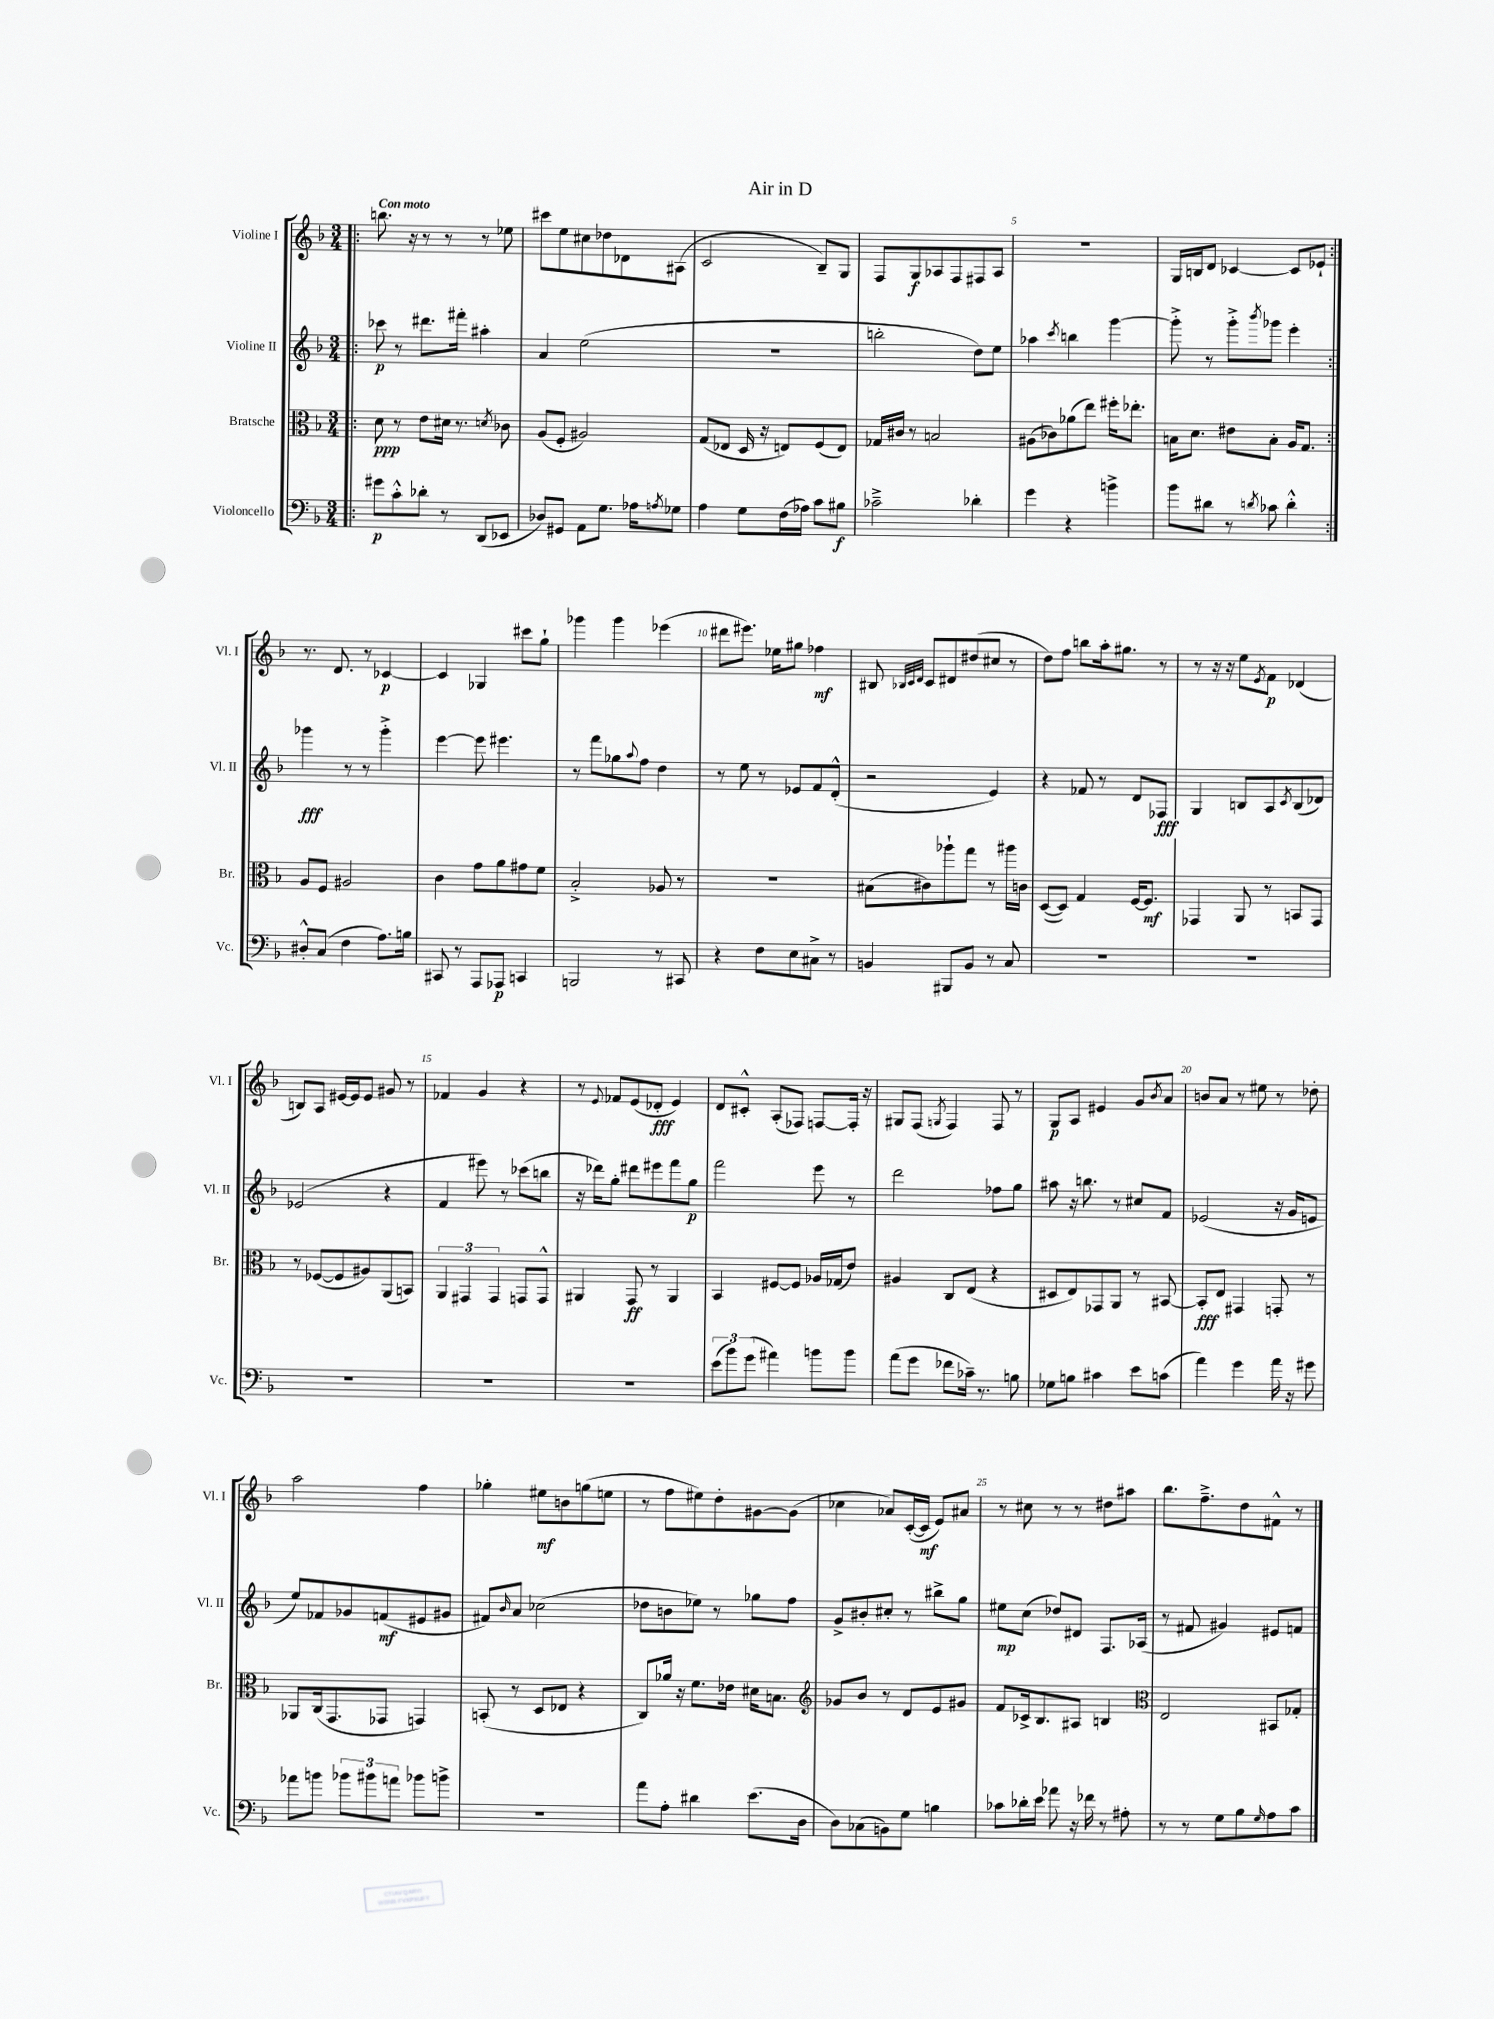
\header { title = "Air in D" }
<<
\new StaffGroup <<
\new Staff = "s0" \with { instrumentName = "Violine I" shortInstrumentName = "Vl. I" } {
    \clef treble \key f \major \numericTimeSignature \time 3/4 \tempo "Con moto"
    \repeat volta 2 { \bar ".|:" b''8. r16 r8 r8 r8 ees''8 |
    cis'''8 e''8 cis''8 des''8 des'8 ais8( |
    c'2 bes8--) g8 |
    f8 g8\f aes8 f8 fis8 aes8 |
    R2. |
    g16 b16 d'8 ces'4~ ces'8 ees'8-! | }
    r8. d'8. r8 ces'4~\p |
    ces'4 ges4 cis'''8 g''8-! |
    ges'''4 ges'''4 ees'''4( |
    dis'''8 eis'''8.) ees''16 gis''8 fes''4\mf |
    bis8 \grace { bes32 c'32 d'32 } c'8 dis'8 dis''8( cis''8 r8 |
    d''8) f''8 b''8 a''16-. gis''8. r8 |
    r8 r16 r16 e''8 \acciaccatura { e'8 } f'8\p des'4( |
    b8) a8 eis'16~ eis'16 eis'8 gis'8 r8 |
    fes'4 g'4 r4 |
    r8 \appoggiatura { e'8 } fes'8 e'8( des'8-.\fff e'4) |
    d'8 cis'8-.-^ a8-.( fes8) f8~ f16-. r16 |
    gis8 f8( \acciaccatura { g8 } f4) f8 r8 |
    g8\p a8 eis'4 g'8 \acciaccatura { bes'8 } a'8 |
    b'8 a'8 r8 eis''8 r8 des''8-. |
    a''2 f''4 |
    ges''4-. eis''8\mf b'8 g''8( e''8 |
    r8 f''8 eis''8) d''8-. gis'8~ gis'8( |
    ces''4 aes'8) c'16~-.( c'16\mf e'8) ais'8 |
    r8 cis''8 r8 r8 dis''8 ais''8 |
    bes''8. f''8.---> d''8 fis'8-^ r8 \bar "|." |
}
\new Staff = "s1" \with { instrumentName = "Violine II" shortInstrumentName = "Vl. II" } {
    \clef treble \key f \major \numericTimeSignature \time 3/4
    \repeat volta 2 { \bar ".|:" ces'''8\p r8 dis'''8. fis'''16-. ais''4-. |
    a'4 e''2( |
    R2. |
    b''2-. d''8) e''8 |
    aes''4 \acciaccatura { c'''8 } b''4 g'''4~ |
    g'''8-.-> r8 g'''8-.-> \acciaccatura { bes'''8 } ges'''8 e'''4-. | }
    ges'''4\fff r8 r8 ges'''4-.-> |
    e'''4~ e'''8 eis'''4. |
    r8 f'''8 ges''8 \appoggiatura { a''8 } f''8 d''4 |
    r8 e''8 r8 ees'8 f'8 d'8-.-^( |
    r2 e'4) |
    r4 fes'8 r8 d'8 fes8\fff |
    g4 b8 a8 \acciaccatura { c'8 } b8( des'8) |
    ees'2( r4 |
    f'4 eis'''8) r8 ces'''8( b''8 |
    r16 des'''16) g''8-. dis'''8 eis'''8 f'''8 g''8\p |
    f'''2 e'''8 r8 |
    d'''2 fes''8 g''8 |
    ais''8 r16 b''8. r8 cis''8 f'8 |
    ees'2( r16 g'16 e'8 |
    e''8) fes'8 ges'8 f'8\mf( eis'8 gis'8 |
    fis'8) \grace { bes'16 } a'8 ces''2( |
    des''8 b'8 ees''8) r8 ges''8 f''8 |
    g'8-> bis'8-. cis''8-. r8 bis''8-> g''8 |
    eis''8\mp c''8( des''8) dis'8 f8. aes16( |
    r8 fis'8 gis'4) eis'8 f'8 \bar "|." |
}
\new Staff = "s2" \with { instrumentName = "Bratsche" shortInstrumentName = "Br." } {
    \clef alto \key f \major \numericTimeSignature \time 3/4
    \repeat volta 2 { \bar ".|:" d'8\ppp r8 e'8 dis'16 r8. \acciaccatura { d'8 } ces'8 |
    a8( f8-. ais2) |
    g8( ees8 d16 r16 e8) f8( e8) |
    ges16 cis'16 r8 b2 |
    ais8( ces'8) aes'8( e''8) fis''16-. ees''8.-. |
    b16 d'8. eis'8 b8-. a16 g8. | }
    a8 f8 ais2 |
    c'4 g'8 a'8 gis'8 f'8 |
    bes2-.-> aes8 r8 |
    R2. |
    bis8( cis'8) aes''8-! g''8 r8 ais''16 c'16 |
    d8~( d8) g4 f16~ f8.\mf |
    ges,4 a,8 r8 b,8 ges,8 |
    r8 fes8~( fes8 ais8) a,8( b,8) |
    \tuplet 3/2 { a,4 gis,4 gis,4 } g,8 g,8-^ |
    ais,4 g,8\ff r8 ais,4 |
    bes,4 fis8~ fis8 aes16 ges16( e'8) |
    ais4 c8 e8( r4 |
    dis8 e8) ges,8 a,8 r8 bis,8~ |
    bis,8-.\fff e8 gis,4 g,8-. r8 |
    aes,8 c16( g,8. ges,8 g,4) |
    b,8-.( r8 d8 ees8 r4 |
    c8) aes'16 r16 f'8. ees'16 dis'16 b8. |
    \clef treble ges'8 bes'8 r8 d'8 e'8 gis'8 |
    f'8 ces'16-> bes8. ais8 b4 |
    \clef alto e2 bis,8 ges8-. \bar "|." |
}
\new Staff = "s3" \with { instrumentName = "Violoncello" shortInstrumentName = "Vc." } {
    \clef bass \key f \major \numericTimeSignature \time 3/4
    \repeat volta 2 { \bar ".|:" gis'8\p c'8-.-^ des'8-. r8 d,8( ees,8 |
    des8) gis,8 a,8 g8. aes16 \acciaccatura { a8 } ges8 |
    a4 g8 f16( aes16) c'8 bis8\f |
    ces'2---> des'4-. |
    g'4 r4 b'4-> |
    bes'8 dis'8 r8 \acciaccatura { d'8 } ces'8 d'4-.-^ | }
    dis8-.-^ c8( f4 a8.) b16 |
    cis,8 r8 a,,8 aes,,8\p c,4 |
    b,,2 r8 cis,8 |
    r4 f8 e8 cis8-> r8 |
    b,4 bis,,8 b,8 r8 c8 |
    R2. |
    R2. |
    R2. |
    R2. |
    R2. |
    \tuplet 3/2 { e'8( bes'8) g'8( } ais'4) b'8 b'8 |
    a'8( g'8 fes'8 ces'16--) r8. b8 |
    ges8 b8 cis'4 e'8 c'8( |
    a'4) g'4 a'16 r16 gis'8 |
    aes'8 b'8 \tuplet 3/2 { bes'8 bis'8 a'8 } bes'8 b'8-> |
    R2. |
    a'8 a8-. dis'4 e'8.( d16 |
    d8) ces8( b,8) g8 b4 |
    ces'8 des'16-. e'16 aes'8 r16 fes'16 r8 ais8-. |
    r8 r8 g8 bes8 \grace { g16 } a8 c'8 \bar "|." |
}
>>
>>
\layout { \context { \Score \override BarNumber.break-visibility = ##(#f #t #t) barNumberVisibility = #(every-nth-bar-number-visible 5) } }
